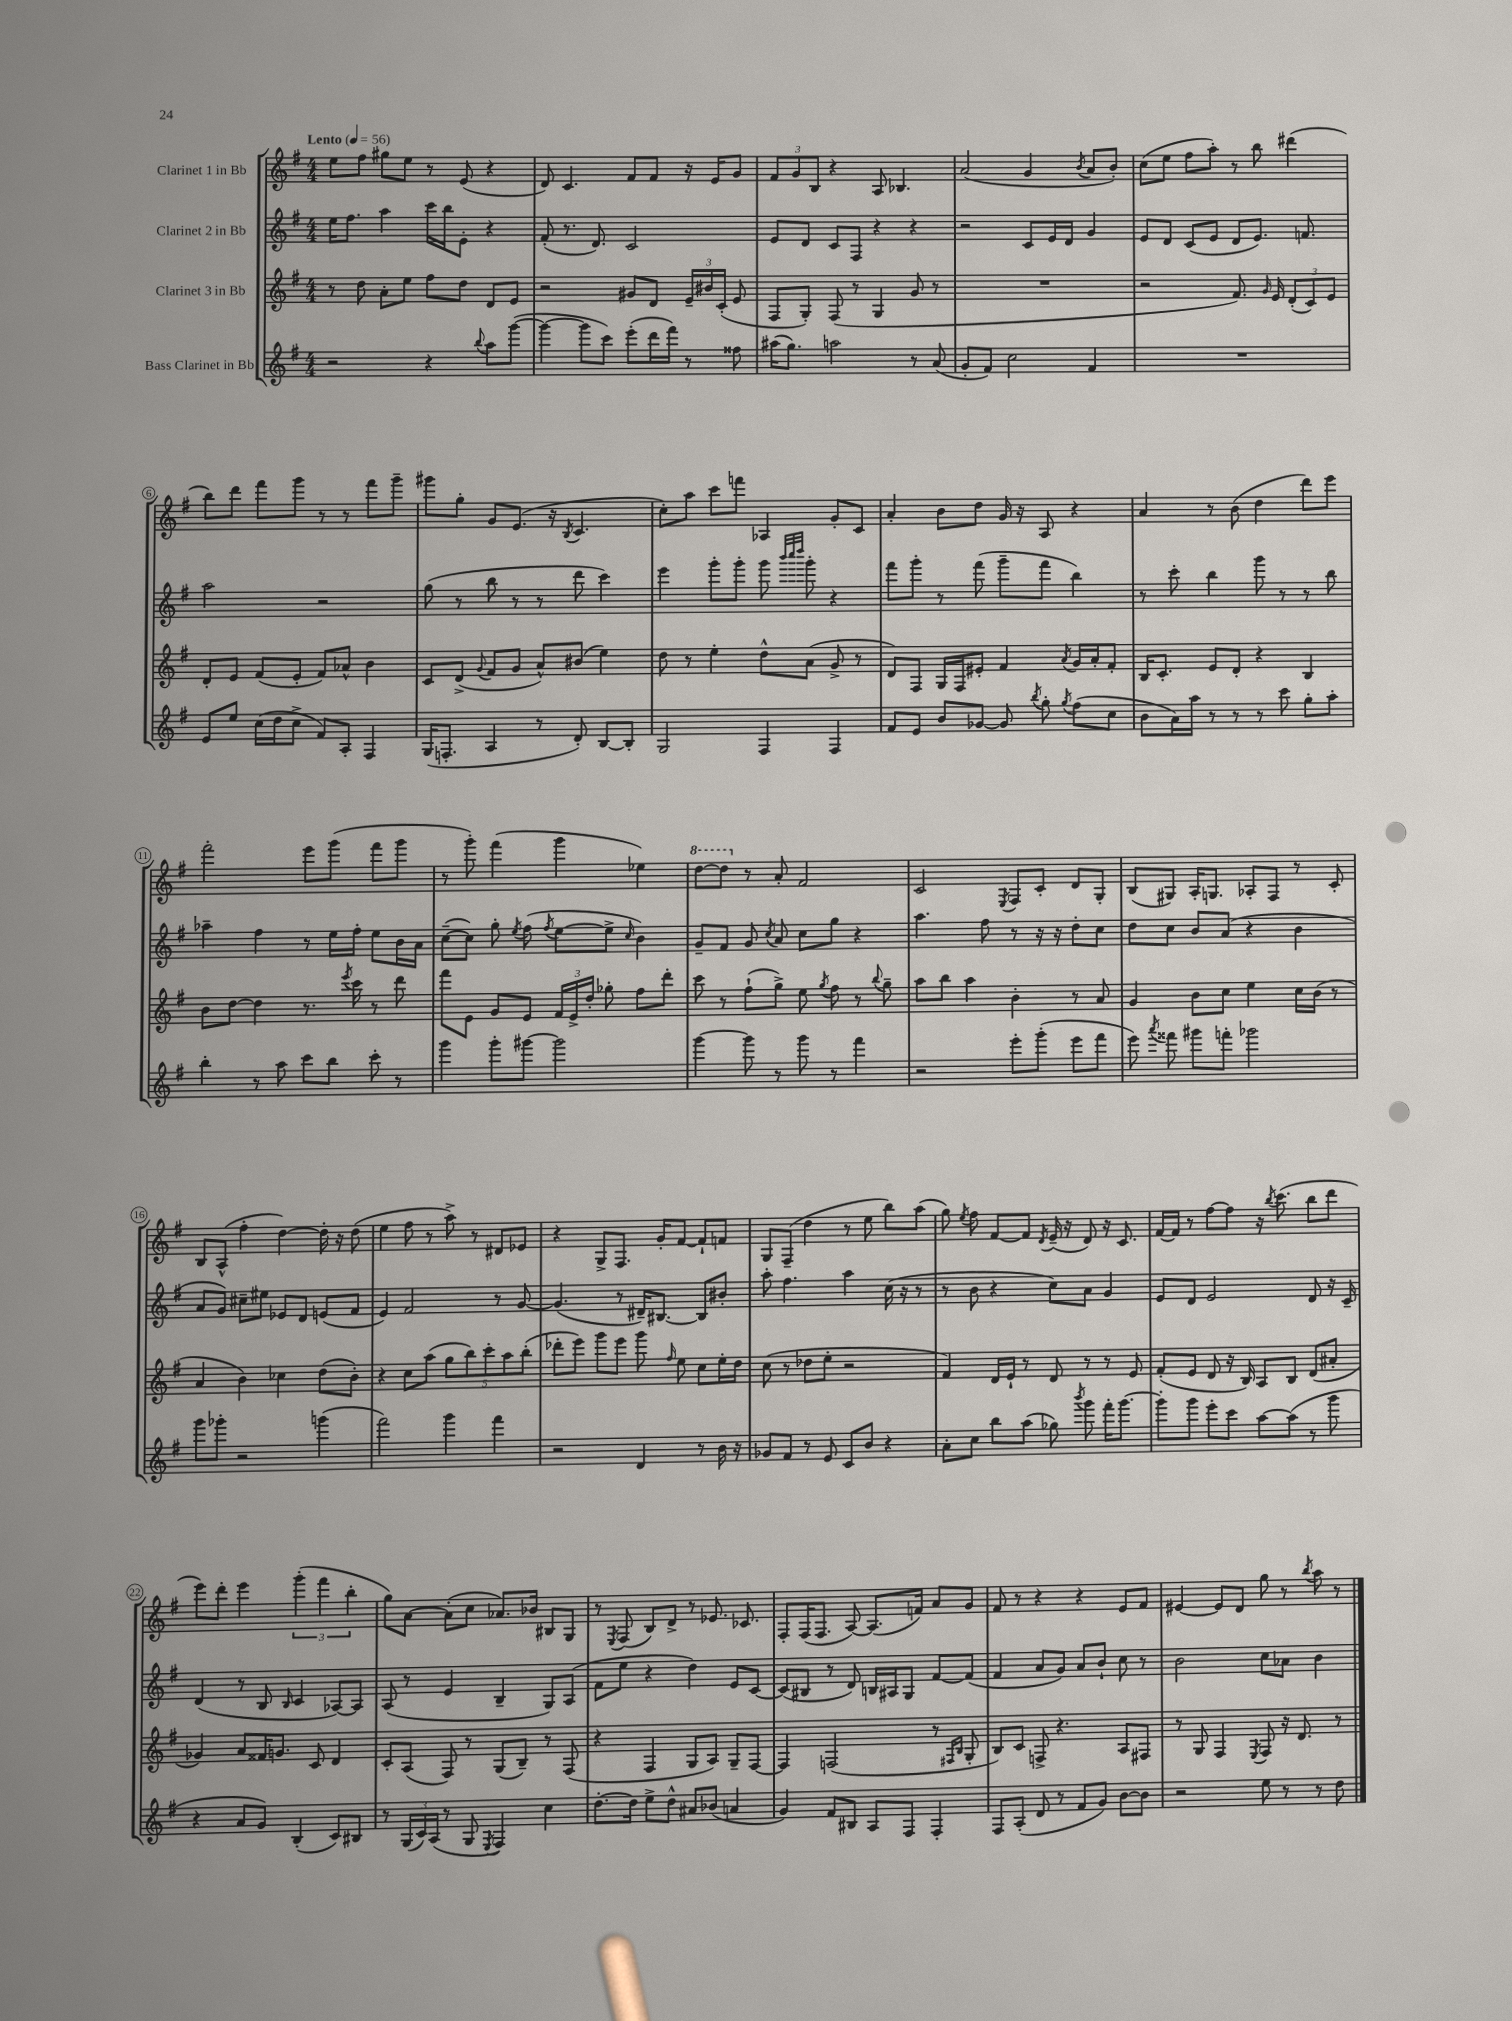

**kern	**kern	**kern	**kern
*staff4	*staff3	*staff2	*staff1
*clefG2	*clefG2	*clefG2	*clefG2
*k[f#]	*k[f#]	*k[f#]	*k[f#]
*M4/4	*M4/4	*M4/4	*M4/4
*MM56	*MM56	*MM56	*MM56
2r	8r	16ee\LK	8ee\L
.	.	8.ff#\J	.
.	8dd\	.	8ff#\J
.	8a'\L	4aa\	8gg#\L
.	8ee\J	.	8ee\J
4r	8ff#\L	16ccc\LL	8r
.	.	16bb\J	.
.	8dd\J	8e'\J	(8e/
8qqbb/	.	.	.
8aa\L	8d/L	4r	4r
([8ggg\J	8e/J	.	.
=	=	=	=
4ggg\_	2r	(8f#'/	8d/)
.	.	8.r	4.c/
8ggg\]L	.	.	.
.	.	8.d/)	.
8ccc\J)	.	.	.
(8eee'\L	8g#/L	2c/	8f#/L
16ddd\L	8d/J	.	8f#/J
16fff#\JJ)	.	.	.
8r	24e~/LL	.	16r
.	24b#/	.	.
.	.	.	16e/LK
.	(24c'/JJ	.	.
8ff##\	8e/	.	8g/J
=	=	=	=
(16aa#\LK	8F#/L	8e/L	12f#/L
8.gg\J)	.	.	.
.	.	.	12g/
.	8G'/J)	8d/J	.
.	.	.	12B/J
2aa\	(8F#/	8c/L	4r
.	8r	8F#/J	.
.	4G/	4r	8A/
.	.	.	4.B-/
8r	8g/	4r	.
(8a/	8r	.	.
=	=	=	=
8g'/L	1r	2r	(2a/
8f#/J)	.	.	.
2cc\	.	.	.
.	.	8c/L	4g/
.	.	16e/L	.
.	.	16d/JJ	.
.	.	.	8qb/
4f#/	.	4g/	8a/L
.	.	.	8b'/J)
=	=	=	=
1r	2r	8e/L	(8cc\L
.	.	8d/J	8ee\J
.	.	(8c/L	8ff#\L
.	.	8e/J	8aa'\J)
.	8.f#/)	8d/L	8r
.	.	8.e/J)	8bb\
.	16qqg/	.	.
.	16e/	.	.
.	(12d'/L	.	(4ddd#\
.	.	8.f/	.
.	12c/)	.	.
.	12e/J	.	.
=	=	=	=
8e/L	8d'/L	2aa\	8bb\L)
8ee/J	8e/J	.	8ddd\J
(16cc\LL	(8f#/L	.	8fff#\L
16dd\J	.	.	.
8cc^\J	8e'/J	.	8ggg\J
8f#/L)	8f#/L)	2r	8r
8A'/J	8a-^^/J	.	8r
4F#/	4b\	.	8fff#\L
.	.	.	8ggg~\J
=	=	=	=
(16G/LK	8c/L	(8gg\	8ggg#\L
8.F'/J	.	.	.
.	(8d^/J	8r	8gg'\J
.	8qqg/	.	.
4A/	8f#/L	8bb\	8g/L
.	8g/J	8r	(8.e/J
8r	8a^^/L)	8r	.
.	.	.	16r
.	.	.	8qB/
8d'/)	(8b#/J	8ddd\	4.c/
[8B/L	4ee\)	4ccc\)	.
8B'/]J	.	.	.
=	=	=	=
2G/	8dd\	4eee\	8cc'\L)
.	8r	.	8aa\J
.	4ee'\	8ggg'\L	8ccc\L
.	.	8ggg'\J	8fff\J
4F#/	8dd^^\L	8ggg\	4A-/
.	.	32qqbbb/LLL	.
.	.	32qqcccc/	.
.	.	32qqdddd/JJJ	.
.	(8a\J	8ggg'\	.
4F#/	8g^/	4r	8g'/L
.	8r	.	8c/J
=	=	=	=
8f#/L	8d/L)	8fff#\L	4a'/
8e/J	8F#/J	8ggg'\J	.
8b/L	16G/LL	8r	8b\L
.	16F#/J	.	.
[8g-/J	8e#'/J	(8fff#\	8dd\J
8g-/]	4f#/	8ggg~\L	16g/
.	.	.	16r
8qbb/	.	.	.
8gg'\	.	8fff#\J	8A/
8qgg/	8qa/	.	.
(8ff#\L	16g/LL	4bb\)	4r
.	16a'/J	.	.
8cc\J	8f#'/J	.	.
=	=	=	=
8b\L	16B/LK	8r	4a/
.	8.c'/J	.	.
16a\L)	.	8ccc'\	.
16aa\JJ	.	.	.
8r	8e/L	4bb\	8r
8r	8d'/J	.	(8b\
8r	4r	8ggg\	4dd\
8ccc\	.	8r	.
8gg'\L	4B/	8r	8ddd\L)
8aa'\J	.	8bb\	8eee\J
=	=	=	=
4bb'\	8b\L	4aa-~\	2fff#'\
.	[8dd\J	.	.
8r	4dd\]	4ff#\	.
8aa\	.	.	.
8ccc\L	8.r	8r	8eee\L
8bb\J	.	16ee\LL	(8ggg\J
.	8qeee/	.	.
.	16ccc\	16ff#'\JJ	.
8ccc'\	8r	8ee\L	8fff#\L
8r	8ddd\	16b\L	8ggg\J
.	.	16a\JJ	.
=	=	=	=
4ggg\	8fff#\L	([8cc~\L	8r
.	8e\J	8cc\]J)	8ggg'\)
8ggg'\L	8g/L	8gg'\	(4fff#\
.	.	8qee/	.
[8ggg#\J	8e/J	(8ff#\	.
.	.	8qff#/	.
2ggg#\]	24f#/LL	[8ee\L	4ggg\
.	24e^/	.	.
.	24dd'/JJ	.	.
.	8gg-'\	8ee^\]J	.
.	.	16qqcc/	.
.	8ff#\L	4b\)	4ee-\)
.	8ddd'\J	.	.
=	=	=	=
[4ggg\	8ccc\	8g~/L	[8ddd\L
.	8r	8f#/J	8ddd\]J
8ggg\]	(8ff#`\L	8g/	8r
.	.	8qcc/	.
8r	8gg^\J)	8a/	8a'/
8ggg\	8ee\	8cc\L	2f#/
.	8qgg/	.	.
8r	8ff#\	8gg\J	.
4fff#\	8r	4r	.
.	8qqbb/	.	.
.	8gg~\	.	.
=	=	=	=
2r	8aa\L	4.aa\	2c/
.	8bb\J	.	.
.	4aa\	.	.
.	.	8ff#\	.
.	.	.	8qE/
8eee'\L	4b'\	8r	8F#/L
(8ggg'\J	.	16r	8c'/J
.	.	16r	.
8eee\L	8r	8dd'\L	8d/L
8fff#\J	8a/	8cc\J	8G'/J
=	=	=	=
8eee\)	4g/	8dd\L	(8B/L
8qaaa/	.	.	.
8fff##\	.	8cc\J	8G#/J)
8ggg#\L	8b\L	8b/L	16A'/LK
.	.	.	8.G/J
8fff'\J	8cc\J	(8a/J	.
2ggg-\	4ee\	4r	8A-'/L
.	.	.	8F#/J
.	16cc\LL	4b\	8r
.	(16b\JJ	.	.
.	8r	.	8c'/
=	=	=	=
8ggg\L	4a/	8a/L	8B/L
8ggg-'\J	.	8g/J)	(8A^^/J
2r	4b\)	8cc#~\L	4ff#'\
.	.	8ee#\J	.
.	4cc-\	8e-/L	[4dd\)
.	.	8d/J	.
(4ggg\	(8dd\L	(8e/L	16dd'\]
.	.	.	16r
.	8b'\J)	8f#/J	(8dd\
=	=	=	=
2fff#\)	4r	4e/)	4ee\
.	8cc\L	2f#/	8ff#\
.	(8aa\J	.	8r
4ggg\	10gg\L	.	8aa^\)
.	10bb\)	.	.
.	.	.	8r
.	10ccc'\	.	.
4fff#\	.	8r	8d#/L
.	10aa\	.	.
.	.	[8g/	8e-/J
.	(10bb'\J	.	.
=	=	=	=
2r	8ddd-'\L	(4.g/]	4r
.	8eee\J)	.	.
.	8ggg\L	.	8G^/L
.	8eee\J	8r	8.F#/J
4d/	8ggg\	16d#~/LK)	.
.	.	[8.B#/J	16g'/LK
.	16qqff#/	.	.
.	8ee\	.	[8f#/J
8r	8cc\L	8B#/]L	8f#`/]L
16b\	16ee'\L	8b#'/J	8f/J
16r	16dd\JJ	.	.
=	=	=	=
8g-/L	(8cc\	8aa'\	8G/L
8f#/J	8r	4.ff#\	(8F#~/J
8r	8dd-\L	.	4dd\
8e/	8ee'\J	.	.
8c/L	2r	4aa\	8r
8b/J	.	.	8ee\
4r	.	(16cc\	8bb\L)
.	.	16r	.
.	.	8r	(8aa\J
=	=	=	=
8a'\L	4f#/)	8r	8gg\)
.	.	.	8qee/
8cc\J	.	8b\	8ff#\
8bb\L	16d/LL	4r	[8f#/L
.	16e`/JJ	.	.
(8aa\J	8r	.	8f#/]J
.	.	.	8qd/
8gg-\)	8d/	8cc\L)	(16e~/
.	.	.	16r
8qbbb/	.	.	.
8ggg\	8r	8a\J	8d/)
16fff#'\LK	8r	4g/	16r
[8.ggg\J	.	.	8.c/
.	8e/	.	.
=	=	=	=
8ggg'\]L	(8f#'/L	8e/L	[16f#/LL
.	.	.	16f#/]JJ
8ggg\J	8e/J	8d/J	8r
8eee'\L	8d/	2e/	[8ff#\L
8ccc\J	16r	.	8ff#\]J
.	16B/)	.	.
[8aa\L	8A/L	.	16r
.	.	.	8qbb/
.	.	.	(8.ccc\
(8aa\]J	8B/J	.	.
8r	(8d/L	8d/	8bb\L
8ggg\	8a#'/J	16r	8ddd\J
.	.	16c~/	.
=	=	=	=
4r	4g-/)	(4d/	8eee\L)
.	.	.	8ddd'\J
8a/L	8a/L	8r	4eee\
8g/J)	16f##/K	8B/	.
.	8.g/J	.	.
.	.	16qqB/	.
(4B'/	.	4c/	(6ggg'\
.	8c/	.	.
.	.	.	6fff#\
8c/L)	4d/	[8A-/L)	.
.	.	.	6bb'\
8B#/J	.	8A-/]J	.
=	=	=	=
8r	8c'/L	(8A/	8gg\L)
(24G/LL	(8A/J	8r	[8a\J
24c/)	.	.	.
(24A/JJ	.	.	.
8r	8F#/)	4e/	(8a'\]L
8G/	8r	.	8cc\J
8qE/	.	.	.
4F#/)	(8G/L	4B~/	8.a-/L)
.	8B~/J)	.	.
.	.	.	16b-/Jk
4cc\	8r	8G/L)	8B#/L
.	(8F#/	(8A/J	8G/J
=	=	=	=
[8.dd'\L	4r	8f#\L	8r
.	.	.	8qE/
.	.	8ee\J	(8F#/
16dd\]Jk	.	.	.
8ee^\L	4F#/	4r	8B/L)
8dd^^\J	.	.	8d^/J
8a#/L	8G/L	4dd\)	8r
(8b-/J	8A/J)	.	8.e-/
4a/	8G~/L	8e/L	.
.	.	.	8.c-/
.	[8F#/J	[8c/J	.
=	=	=	=
4g/)	4F#/]	(8c/]L	8F#'/L
.	.	8B#/J	(16F#/K
.	.	.	8.F#/J
8f#/L	(2F/	8r	.
8B#/J	.	8d/)	[8A/)
8A/L	.	16B/LL	(8.A/]L
.	.	16A#/J	.
8F#/J	.	8G/J	.
.	.	.	16f/Jk)
4F#'/	8r	[8f#/L	8a/L
.	16qqF#/LL	.	.
.	16qqB/JJ	.	.
.	8G'/	(8f#/]J	8g/J
=	=	=	=
8F#/L	8B/L)	4f#/	8f#/
(8A'/J	8c/J	.	8r
8d/	8F^/	8a/L	4r
8r	4.r	8g/J)	.
8f#/L	.	8a/L	4r
8g/J)	.	8b`/J	.
[8b\L	8A/L	8cc\	8e/L
8b\]J	8F#/J	8r	8f#/J
=	=	=	=
2r	8r	2b\	[4e#/
.	8G/	.	.
.	4F#/	.	8e#/]L
.	.	.	8d/J
.	8qE/	.	.
8ee\	8F#/	8cc\L	8gg\
8r	16r	8a-\J	8r
.	8.d/	.	.
.	.	.	8qbb/
8r	.	4b\	8aa\
8dd\	8r	.	8r
==	==	==	==
*-	*-	*-	*-
